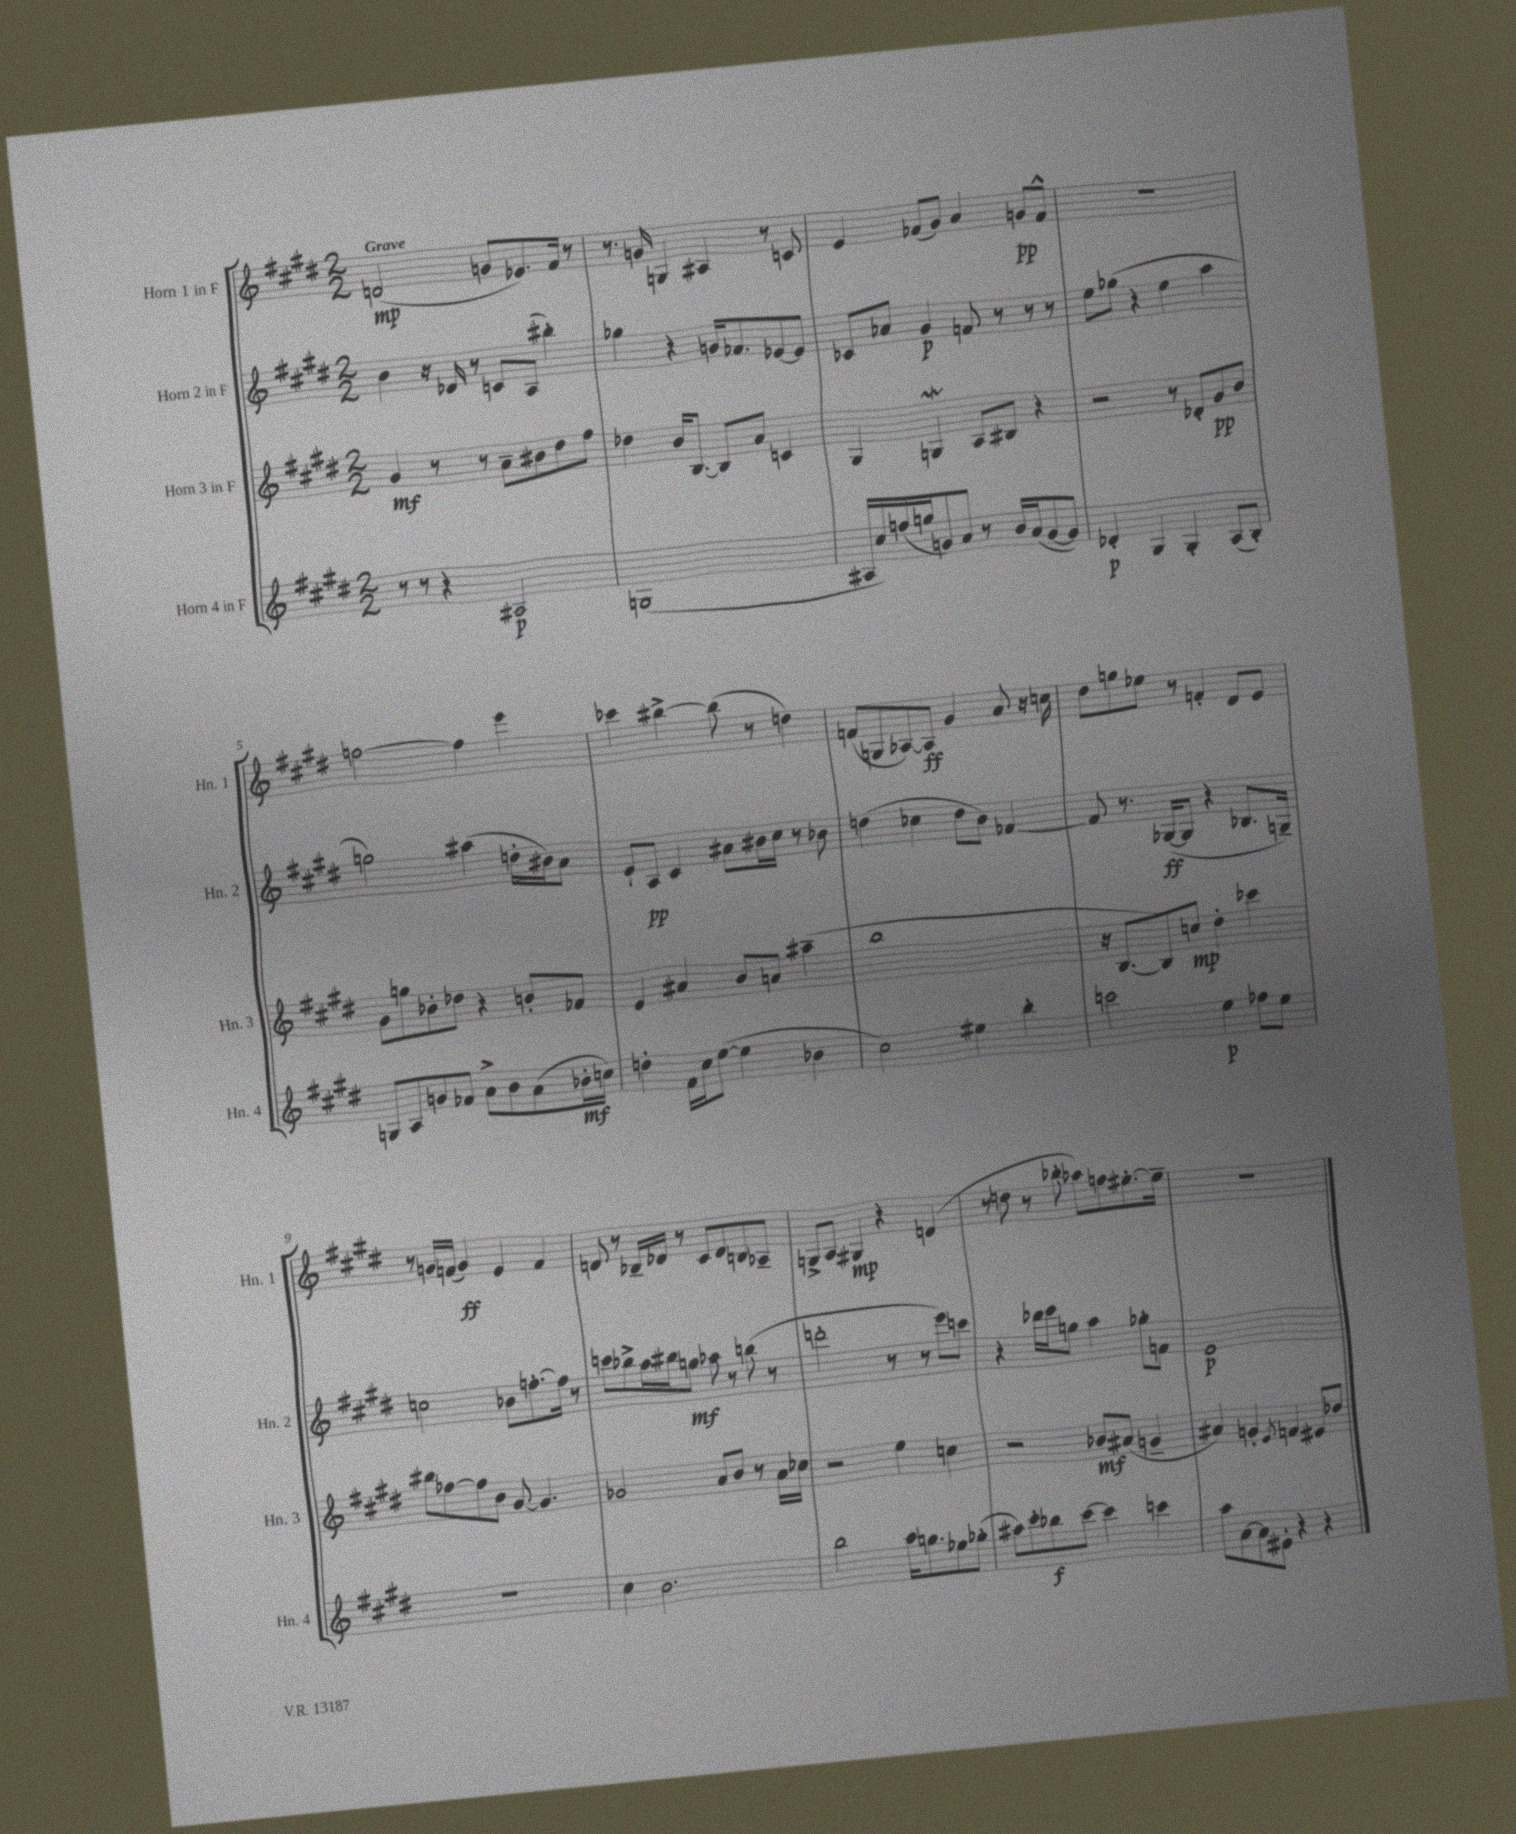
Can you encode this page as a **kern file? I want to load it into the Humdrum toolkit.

**kern	**dynam	**kern	**dynam	**kern	**dynam	**kern	**dynam
*part4	*part4	*part3	*part3	*part2	*part2	*part1	*part1
*staff4	*staff4	*staff3	*staff3	*staff2	*staff2	*staff1	*staff1
*I"Horn 4 in F	*	*I"Horn 3 in F	*	*I"Horn 2 in F	*	*I"Horn 1 in F	*
*I'Hn. 4	*	*I'Hn. 3	*	*I'Hn. 2	*	*I'Hn. 1	*
*clefG2	*	*clefG2	*	*clefG2	*	*clefG2	*
*k[f#c#g#d#]	*	*k[f#c#g#d#]	*	*k[f#c#g#d#]	*	*k[f#c#g#d#]	*
*M2/2	*	*M2/2	*	*M2/2	*	*M2/2	*
=1	=1	=1	=1	=1	=1	=1	=1
!	!	!	!	!	!	!LO:TX:a:B:t=Grave	!
8r	.	4g#/	mf	4b\	.	(2dn/	mp
8r	.	.	.	.	.	.	.
4r	.	8r	.	16r	.	.	.
.	.	.	.	16d-X/	.	.	.
.	.	8r	.	8r	.	.	.
2A#X/	p	8a~\L	.	8cn/L	.	8gn/L	.
.	.	8b#X\	.	(8A/J	.	8.e-X/)	.
.	.	8dd#\	.	4bb#X'\)	.	.	.
.	.	.	.	.	.	16f#/Jk	.
.	.	8ff#\J	.	.	.	8r	.
=2	=2	=2	=2	=2	=2	=2	=2
(1Gn	.	4dd-X\	.	4gg-X\	.	8.r	.
.	.	.	.	.	.	16gn/	.
.	.	16b/KL	.	4r	.	4Gn/	.
.	.	[8.B/J	.	.	.	.	.
.	.	8B/L]	.	16gn/KL	.	4A#X/	.
.	.	.	.	8.f-X/	.	.	.
.	.	8a/J	.	.	.	.	.
.	.	4cn/	.	[8e-X/	.	8r	.
.	.	.	.	8e-/J]	.	8cn/	.
=3	=3	=3	=3	=3	=3	=3	=3
16A#X/LL	.	4G#/	.	8c-X/L	.	4e/	.
16cc#/)	.	.	.	.	.	.	.
(16ffn/	.	.	.	8a-X/J	.	.	.
16ggn/J	.	.	.	.	.	.	.
8gn/)	.	4Gnw/	.	4g#/	p	(8f-X/L	.
8a/J	.	.	.	.	.	8g#/J)	.
8r	.	8A/L	.	8fn/	.	4a/	.
16b/LL	.	8B#X/J	.	8r	.	.	.
(16a/J	.	.	.	.	.	.	.
[8g/	.	4r	.	8r	.	8gn/L	pp
8g/J])	.	.	.	8r	.	8f-^^/J	.
=4	=4	=4	=4	=4	=4	=4	=4
4d-X'/	p	2r	.	8ee\L	.	1r	.
.	.	.	.	(8gg-X\J	.	.	.
4G#/	.	.	.	4r	.	.	.
4G#'/	.	8r	.	4ee\	.	.	.
.	.	8d-X'/L	.	.	.	.	.
(8A/L	.	8g#/	pp	4aa\	.	.	.
8B'/J)	.	8b/J	.	.	.	.	.
!!LO:LB:g=z
=5	=5	=5	=5	=5	=5	=5	=5
8Gn/L	.	8g#\L	.	2ggn\)	.	[2ffn\	.
8A/	.	8ggn\	.	.	.	.	.
8gn/	.	8b-X'\	.	.	.	.	.
8f-X/J	.	8dd-X\J	.	.	.	.	.
8a^\L	.	4r	.	(4aa#X\	.	4ff\]	.
8b\	.	.	.	.	.	.	.
(8a\	.	8bn'/L	.	16ddn'\LL	.	4eee\	.
.	.	.	.	16b#X\J)	.	.	.
16b-X'\L	mf	8f-X/J	.	8a\J	.	.	.
16ccn\JJ)	.	.	.	.	.	.	.
=6	=6	=6	=6	=6	=6	=6	=6
4ddn'\	.	4e/	.	8e`/L	.	4ccc-X\	.
.	.	.	.	8A/J	pp	.	.
16f#\LL	.	4a#X/	.	4c#/	.	[4bb#X^\	.
16cc#\J	.	.	.	.	.	.	.
([8ee\J	.	.	.	.	.	.	.
4ee\]	.	8b/L	.	8a#X\L	.	(8bb#\]	.
.	.	8an/J	.	16b#X\L	.	8r	.
.	.	.	.	16cc#\JJ	.	.	.
4b-X\	.	(4aa#X~\	.	8r	.	4ddn\)	.
.	.	.	.	8b-X\	.	.	.
=7	=7	=7	=7	=7	=7	=7	=7
2cc#\)	.	1bb	.	(4ddn\	.	(8fn/L	.
.	.	.	.	.	.	8Gn/	.
.	.	.	.	4cc-X\	.	[8A-X/)	.
.	.	.	.	.	.	8A-/J]	ff
4ee#X\	.	.	.	8dd\L	.	4g#/	.
.	.	.	.	8b\J)	.	.	.
4bb'\	.	.	.	[4f-X/	.	8a/	.
.	.	.	.	.	.	16r	.
.	.	.	.	.	.	16ccn\	.
=8	=8	=8	=8	=8	=8	=8	=8
2cccn\	.	16r	.	8f-/]	.	8dd#\L	.
.	.	[8.B/L	.	.	.	.	.
.	.	.	.	8.r	.	8ggn\	.
.	.	8B/])	.	.	.	8ee-X\J	.
.	.	.	.	([16G-X/KL	ff	.	.
.	.	8ccn/J	mp	8G-/J]	.	8r	.
4ee\	p	4dd#'\	.	4r	.	4fn'/	.
8ff-X\L	.	4ccc-X\	.	8.B-X/L	.	8d#/L	.
8ee\J	.	.	.	.	.	8e/J	.
.	.	.	.	16Gn~/Jk)	.	.	.
!!LO:LB:g=z
=9	=9	=9	=9	=9	=9	=9	=9
1r	.	8bb#X\L	.	2ccn\	.	8r	.
.	.	[8ff-X\	.	.	.	16gn/LL	.
.	.	.	.	.	.	(16fn/JJ	.
.	.	8ff-\]	.	.	.	4g/)	ff
.	.	8b\J	.	.	.	.	.
.	.	[8g#/	.	8b-X\L	.	4e/	.
.	.	4.g#/]	.	[8.ffn'\	.	.	.
.	.	.	.	.	.	4f/	.
.	.	.	.	16ff\Jk]	.	.	.
.	.	.	.	8r	.	.	.
=10	=10	=10	=10	=10	=10	=10	=10
4cc#\	.	2g-X/	.	8cccn\L	.	8dn/	.
.	.	.	.	8bb-X^\	.	8r	.
2.b\	.	.	.	16aa\L	.	16B-X~/LL	.
.	.	.	.	16bb#X\J	.	16d-X/JJ	.
.	.	.	.	8ggn\J	mf	8r	.
.	.	8a/L	.	8aa-X\	.	8c#/L	.
.	.	8b/J	.	8r	.	8d-/	.
.	.	8r	.	(8bbn\	.	8Bn/	.
.	.	16a\LL	.	8r	.	8A-X~/J	.
.	.	16cc-X\JJ	.	.	.	.	.
=11	=11	=11	=11	=11	=11	=11	=11
2bb\	.	2r	.	2dddn'\	.	8Gn^/L	.
.	.	.	.	.	.	8A/J	.
.	.	.	.	.	.	4G#X/	mp
16aa\KL	.	4ee\	.	8r	.	4r	.
8.ggn\	.	.	.	.	.	.	.
.	.	.	.	8r	.	.	.
8ee-X\	.	4ccn\	.	8eee\L)	.	(4dn/	.
(8gg-X'\J	.	.	.	8cccn\J	.	.	.
=12	=12	=12	=12	=12	=12	=12	=12
8aa#X\L)	.	2r	.	4r	.	8r	.
8ccc#'\	.	.	.	.	.	8ddn\	.
8bb-X\	f	.	.	16ddd-X\LL	.	8r	.
.	.	.	.	16eee\J	.	.	.
[8ccc#\J	.	.	.	8ggn\J	.	8bb-X'\	.
4ccc#\]	.	8b-X/L	mf	4aa\	.	8aa-X\L)	.
.	.	(8a#X/J	.	.	.	8ffn\	.
4cccn\	.	4gn~/	.	8gg-X'\L	.	[8.ee#X'\	.
.	.	.	.	8fn\J	.	.	.
.	.	.	.	.	.	16ee#~\Jk]	.
=13	=13	=13	=13	=13	=13	=13	=13
8aa\L	.	4a#X/)	.	1e	p	1r	.
[8a\	.	.	.	.	.	.	.
8a\]	.	4gn'/	.	.	.	.	.
8e#X'\J	.	.	.	.	.	.	.
.	.	8qe/	.	.	.	.	.
4r	.	4fn/	.	.	.	.	.
4r	.	8e#X/L	.	.	.	.	.
.	.	8dd-X/J	.	.	.	.	.
==	==	==	==	==	==	==	==
*-	*-	*-	*-	*-	*-	*-	*-
